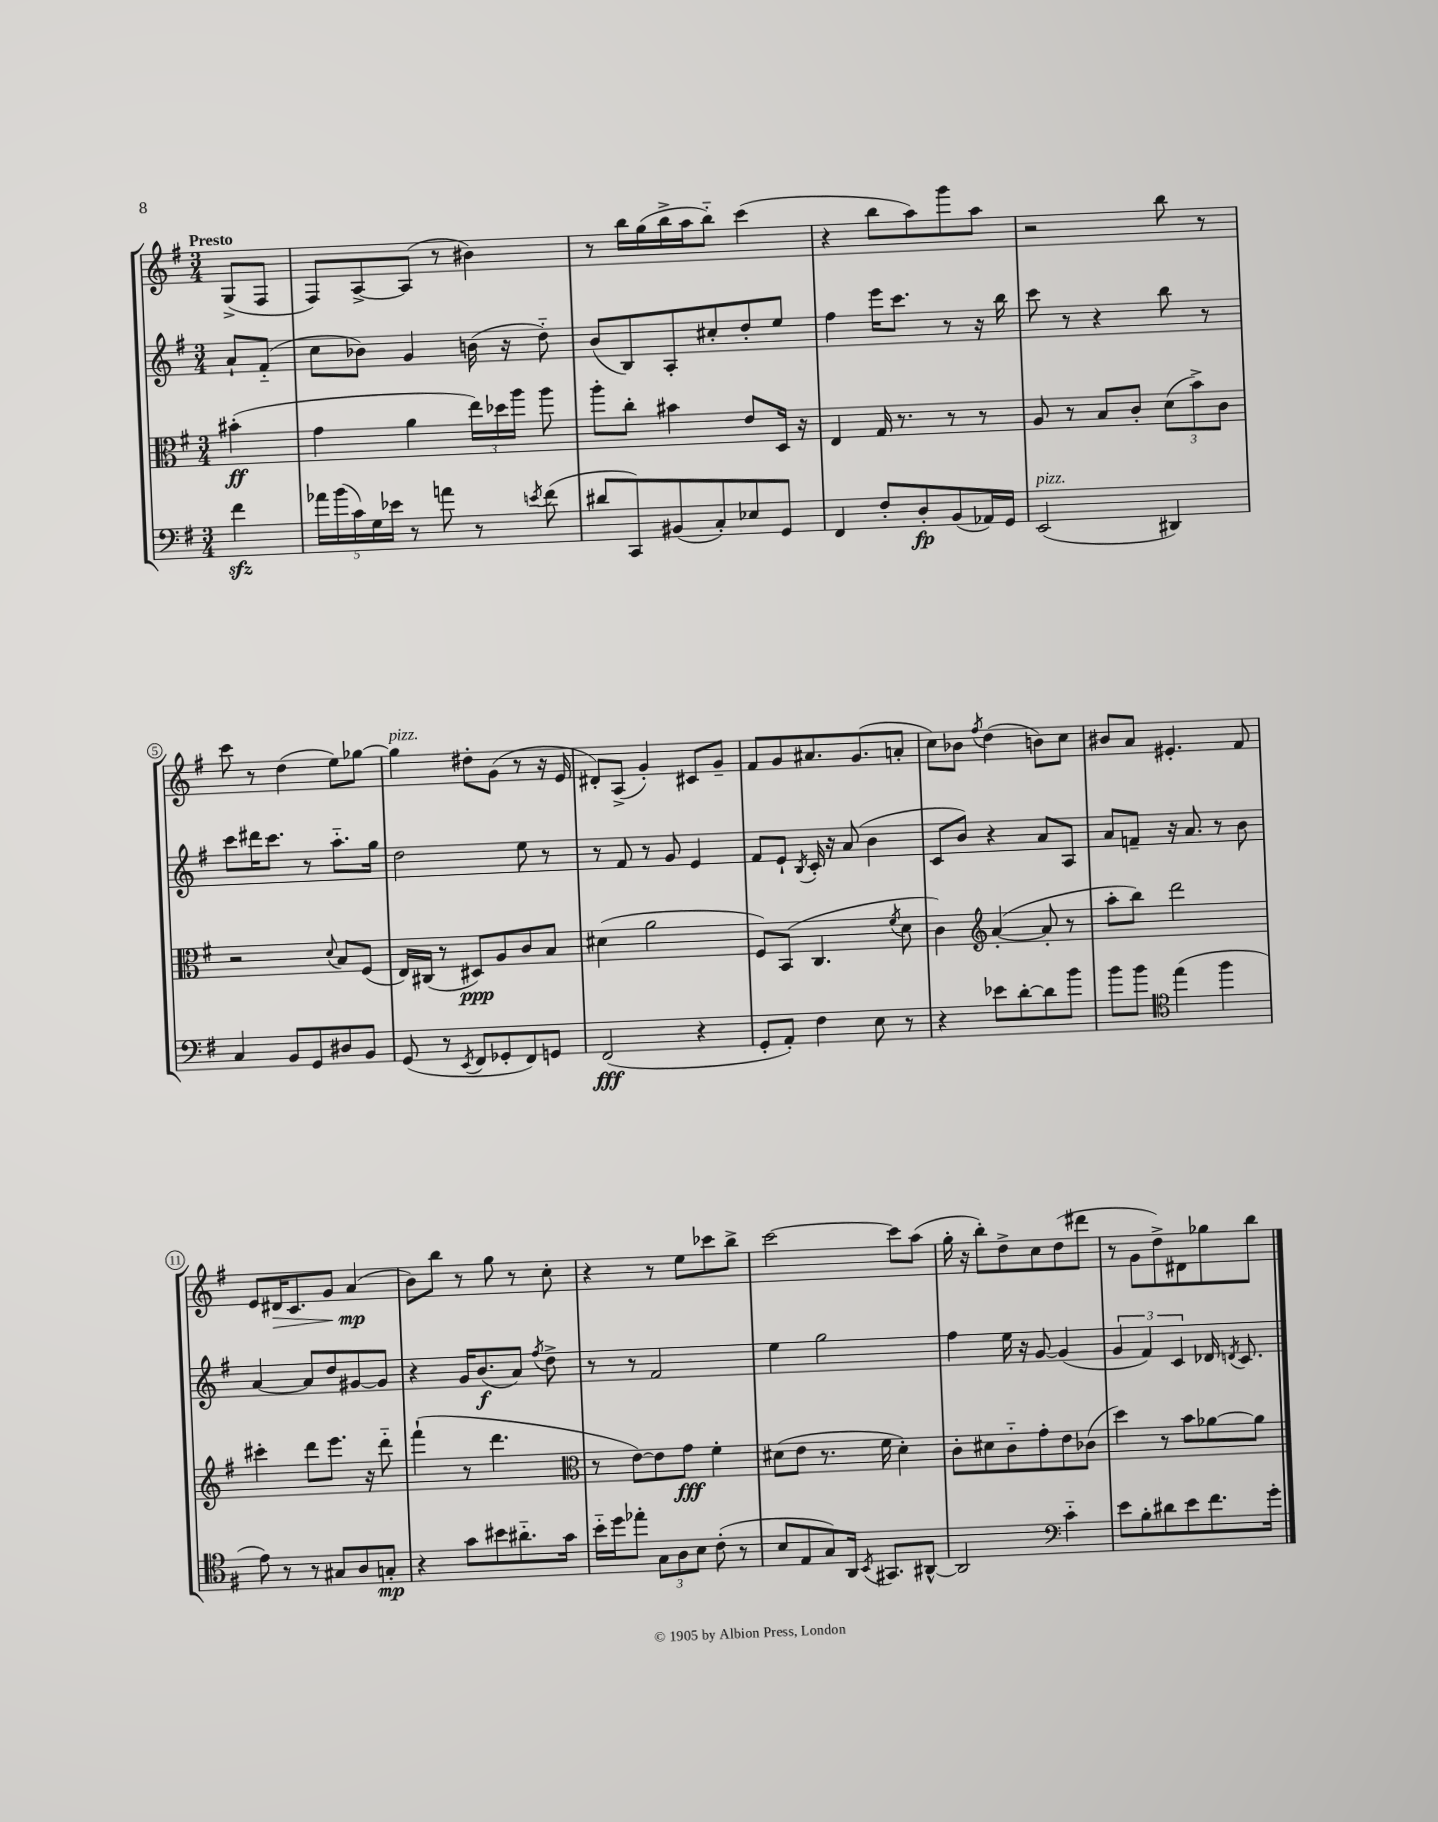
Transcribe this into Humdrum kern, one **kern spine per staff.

**kern	**dynam	**kern	**dynam	**kern	**dynam	**kern	**dynam
*part4	*part4	*part3	*part3	*part2	*part2	*part1	*part1
*staff4	*staff4	*staff3	*staff3	*staff2	*staff2	*staff1	*staff1
*clefF4	*	*clefC3	*	*clefG2	*	*clefG2	*
*k[f#]	*	*k[f#]	*	*k[f#]	*	*k[f#]	*
*M3/4	*	*M3/4	*	*M3/4	*	*M3/4	*
=	=	=	=	=	=	=	=
!	!	!	!	!	!	!LO:TX:a:B:t=Presto	!
4f#zz\	.	(4b#X'\	ff	8a`/L	.	(8G^/L	.
.	.	.	.	(8f#/J	.	8F#/J	.
=1	=1	=1	=1	=1	=1	=1	=1
20a-X\LL	.	4g\	.	8cc\L	.	8F#/L)	.
(20b\	.	.	.	.	.	.	.
20c\)	.	.	.	.	.	.	.
.	.	.	.	8b-X\J)	.	[8A^/	.
20G\	.	.	.	.	.	.	.
20e-X\JJ	.	.	.	.	.	.	.
8r	.	4a\	.	4g/	.	(8A/J]	.
8an\	.	.	.	.	.	8r	.
8r	.	24ee\LL)	.	(16bn\	.	4b#X\)	.
.	.	24dd-X\	.	.	.	.	.
.	.	.	.	16r	.	.	.
.	.	24aa\JJ	.	.	.	.	.
8qen/	.	.	.	.	.	.	.
(8f#\	.	8aa\	.	8dd\)	.	.	.
=2	=2	=2	=2	=2	=2	=2	=2
8d#X/L	.	8aa'\L	.	(8b/L	.	8r	.
8CC/)	.	8cc'\J	.	8B/)	.	16bb\LL	.
.	.	.	.	.	.	(16gg\	.
(8BB#X/	.	4b#X\	.	8A'/	.	16bb^\	.
.	.	.	.	.	.	16aa\J	.
8C'/)	.	.	.	8cc#X'/	.	8bb\J)	.
8E-X/	.	8e/L	.	8dd'/	.	(4ccc\	.
8GG/J	.	16D/Jk	.	8ee/J	.	.	.
.	.	16r	.	.	.	.	.
=3	=3	=3	=3	=3	=3	=3	=3
4FF#/	.	4E/	.	4ff#\	.	4r	.
8F#'/L	.	16G/	.	16eee\KL	.	8bb\L	.
.	.	8.r	.	8.ccc\J	.	.	.
8D'/	fp	.	.	.	.	8aa\)	.
(8BB/	.	8r	.	8r	.	8ggg\	.
16AA-X/L)	.	8r	.	16r	.	8aa\J	.
16GG/JJ	.	.	.	16bb\	.	.	.
=4	=4	=4	=4	=4	=4	=4	=4
!LO:TX:a:i:t=pizz.	!	!	!	!	!	!	!
(2EE/	.	8A/	.	8ccc\	.	2r	.
.	.	8r	.	8r	.	.	.
.	.	8B/L	.	4r	.	.	.
.	.	8c'/J	.	.	.	.	.
4DD#X/)	.	(12d\L	.	8bb\	.	8bb\	.
.	.	12b^\)	.	.	.	.	.
.	.	.	.	8r	.	8r	.
.	.	12c\J	.	.	.	.	.
!!LO:LB:g=z
=5	=5	=5	=5	=5	=5	=5	=5
4C/	.	2r	.	8ccc\L	.	8ccc\	.
.	.	.	.	16ddd#X\K	.	8r	.
.	.	.	.	8.ccc\J	.	.	.
8BB/L	.	.	.	.	.	(4dd\	.
8GG/	.	.	.	8r	.	.	.
.	.	8qqd/	.	.	.	.	.
8D#X/	.	8B/L	.	8.aa\L	.	8ee\L)	.
8BB/J	.	(8F#/J	.	.	.	[8gg-X\J	.
.	.	.	.	16gg\Jk	.	.	.
=6	=6	=6	=6	=6	=6	=6	=6
!	!	!	!	!	!	!LO:TX:a:i:t=pizz.	!
(8GG/	.	16E/LL)	.	2dd\	.	4gg-\]	.
.	.	(16C#X/JJ	.	.	.	.	.
8r	.	8r	.	.	.	.	.
8qEE/	.	.	.	.	.	.	.
8FF#/L	.	8D#X/L)	ppp	.	.	8dd#X'\L	.
8GG-X'/	.	8A/	.	.	.	(8g\J	.
8FF#/)	.	8c/	.	8ee\	.	8r	.
8GGn/J	.	8B/J	.	8r	.	16r	.
.	.	.	.	.	.	16e/	.
=7	=7	=7	=7	=7	=7	=7	=7
(2FF#/	fff	(4d#X\	.	8r	.	8d#X'/L)	.
.	.	.	.	8f#/	.	(8A^/J	.
.	.	2a\	.	8r	.	4g'/)	.
.	.	.	.	8g/	.	.	.
4r	.	.	.	4e/	.	8c#X/L	.
.	.	.	.	.	.	8g~/J	.
=8	=8	=8	=8	=8	=8	=8	=8
8GG'/L	.	8F#/L)	.	8f#/L	.	8f#/L	.
8AA'/J)	.	(8BB/J	.	8e`/J	.	8g/	.
.	.	.	.	8qB/	.	.	.
4F#\	.	4.C/	.	16c'/	.	8.a#X/	.
.	.	.	.	16r	.	.	.
.	.	.	.	(8a/	.	.	.
.	.	.	.	.	.	(8.g/	.
8E\	.	.	.	4b\	.	.	.
.	.	8qf#/	.	.	.	.	.
8r	.	8d\	.	.	.	8an'/J	.
=9	=9	=9	=9	=9	=9	=9	=9
4r	.	4c\)	.	8c/L	.	8cc\L)	.
.	.	.	.	8b/J)	.	8b-X\J	.
*	*	*clefG2	*	*	*	*	*
.	.	.	.	.	.	8qff#/	.
8e-X\L	.	([4a'/	.	4r	.	(4dd\	.
[8d'\	.	.	.	.	.	.	.
8d\]	.	8a'/]	.	8a/L	.	8bn\L)	.
8b\J	.	8r	.	8A/J	.	8cc\J	.
=10	=10	=10	=10	=10	=10	=10	=10
8b\L	.	8aa'\L	.	8a/L	.	8b#X/L	.
8b\J	.	8bb\J)	.	8fn~/J	.	8a/J	.
*clefC4	*	*	*	*	*	*	*
(4ee\	.	2ddd\	.	16r	.	4.e#X'/	.
.	.	.	.	8.a/	.	.	.
4ff#\	.	.	.	8r	.	.	.
.	.	.	.	8b\	.	8f#/	.
!!LO:LB:g=z
=11	=11	=11	=11	=11	=11	=11	=11
8e\)	.	4ccc#X'\	.	[4a/	.	8e/L	.
!	!	!	!	!	!	!	!LO:HP:b
8r	.	.	.	.	.	16d#X/K	>
.	.	.	.	.	.	8.c/	.
8r	.	8ddd\L	.	8a/L]	.	.	.
8G#X/L	.	8.eee\J	.	8dd/	.	8g/J	.
8A/	.	.	.	[8g#X/	.	(4a/	mp
.	.	16r	.	.	.	.	.
8Gn'/J	mp	8ddd\	.	8g#/J]	.	.	.
.	.	.	.	.	.	.	]
=12	=12	=12	=12	=12	=12	=12	=12
4r	.	(4fff#`\	.	4r	.	8b\L)	.
.	.	.	.	.	.	8bb\J	.
8g\L	.	8r	.	16g/KL	.	8r	.
.	.	.	.	(8.b/	f	.	.
8b#X\	.	4.ddd\	.	.	.	8gg\	.
8.a#X\	.	.	.	8a/J)	.	8r	.
.	.	.	.	8qff#/	.	.	.
.	.	.	.	8dd^\	.	8cc'\	.
16g\Jk	.	.	.	.	.	.	.
=13	=13	=13	=13	=13	=13	=13	=13
*	*	*clefC3	*	*	*	*	*
16b\LL	.	8r	.	8r	.	4r	.
16dd\J	.	.	.	.	.	.	.
8ee-X'\J	.	[8e\L)	.	8r	.	.	.
12G\L	.	8e\]	.	2f#/	.	8r	.
12A\	.	.	.	.	.	.	.
.	.	8g\J	fff	.	.	8ee\L	.
12B\J	.	.	.	.	.	.	.
(8c'\	.	4f#'\	.	.	.	8ccc-X\	.
8r	.	.	.	.	.	8bb^\J	.
=14	=14	=14	=14	=14	=14	=14	=14
8B/L	.	(8d#X\L	.	4ee\	.	[2ccc\	.
8E/	.	8e\J	.	.	.	.	.
8G/)	.	8.r	.	2gg\	.	.	.
16AA/Jk	.	.	.	.	.	.	.
8qBB/	.	.	.	.	.	.	.
8.GG#X/L	.	16f#\	.	.	.	.	.
.	.	4d#'\)	.	.	.	8ccc\L]	.
[8AA#X^^/J	.	.	.	.	.	(8aa\J	.
=15	=15	=15	=15	=15	=15	=15	=15
2AA#/]	.	8c'\L	.	4ff#\	.	16gg'\	.
.	.	.	.	.	.	16r	.
.	.	8d#X\	.	.	.	8bb'\L)	.
.	.	8c\	.	16ee\	.	8dd^\	.
.	.	.	.	16r	.	.	.
.	.	8g'\	.	[8g/	.	8cc\	.
*clefF4	*	*	*	*	*	*	*
4c\	.	8e\	.	(4g/]	.	(8dd\	.
.	.	(8c-X\J	.	.	.	8ddd#X\J	.
=16	=16	=16	=16	=16	=16	=16	=16
8e\L	.	4dd\)	.	6g/	.	8r	.
8B'\	.	.	.	.	.	8g\L	.
.	.	.	.	6f#/)	.	.	.
8d#X\	.	8r	.	.	.	8dd^\)	.
.	.	.	.	6c/	.	.	.
8e\	.	8b\L	.	.	.	8d#X\	.
8.f#\	.	[8a-X\	.	16d-X/	.	8gg-X\	.
.	.	.	.	8qdn/	.	.	.
.	.	.	.	8.c/	.	.	.
.	.	8a-\J]	.	.	.	8bb\J	.
16g'\Jk	.	.	.	.	.	.	.
==	==	==	==	==	==	==	==
*-	*-	*-	*-	*-	*-	*-	*-
